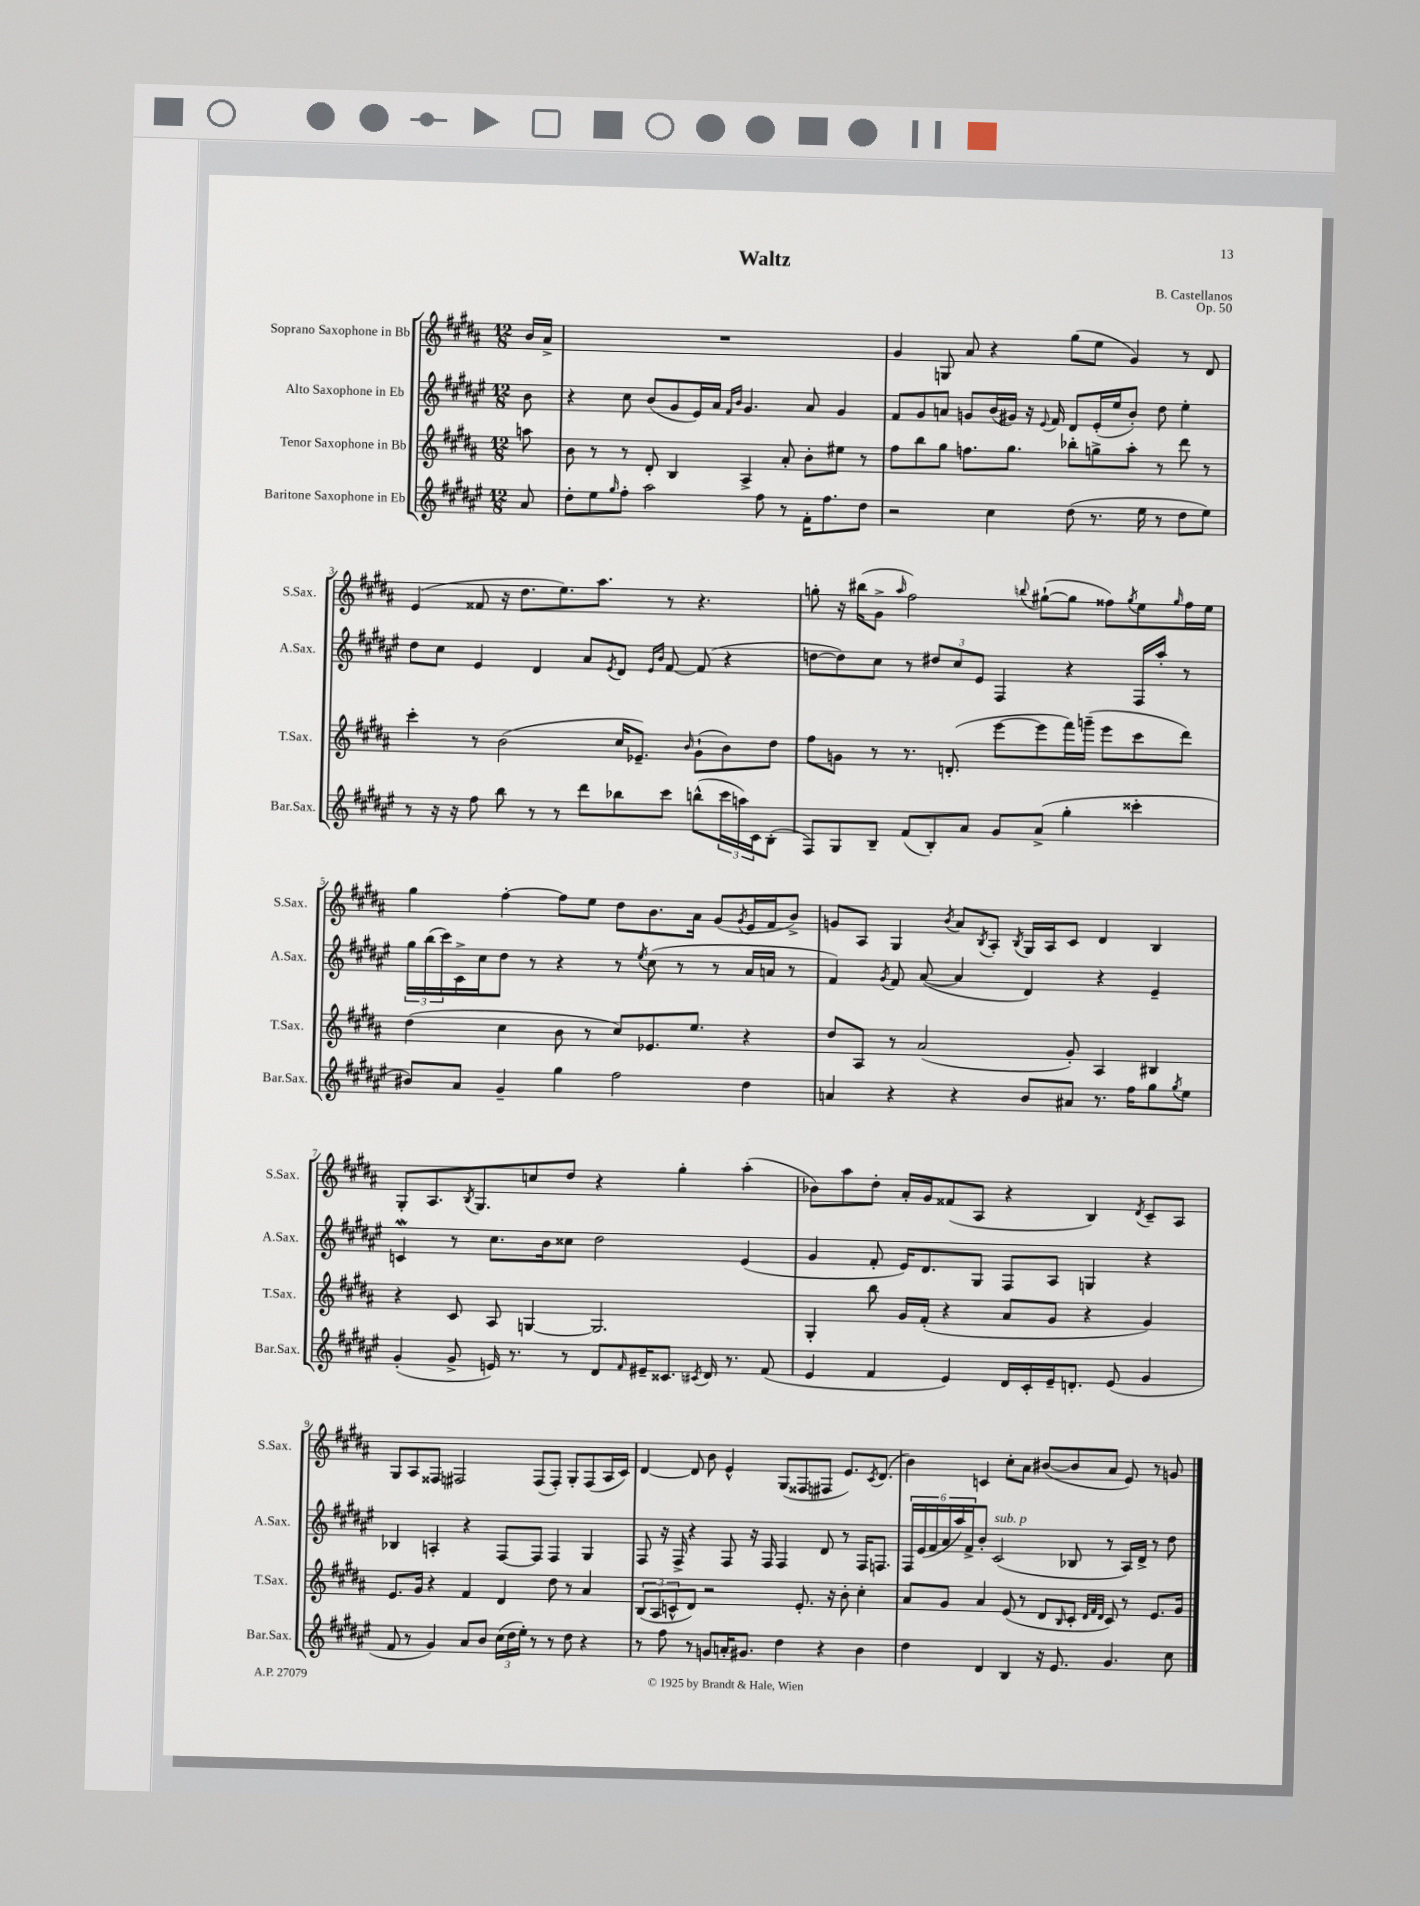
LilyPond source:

\header { title = "Waltz" composer = "B. Castellanos" opus = "Op. 50" }
<<
\new StaffGroup <<
\new Staff = "s0" \with { instrumentName = "Soprano Saxophone in Bb" shortInstrumentName = "S.Sax." } {
    \clef treble \key b \major \numericTimeSignature \time 12/8 \partial 8
    b'16 ais'16-> |
    R1. |
    gis'4 g8 ais'8 r4 gis''8( e''8 gis'4) r8 dis'8 |
    e'4( fisis'8 r16 dis''8. e''8.) ais''8. r8 r4. |
    g''8-. r16 bis''16( gis'8-> \grace { ais''16 } fis''2) \appoggiatura { b''8 } gis''8~-!( gis''8 fisis''8) \acciaccatura { gis''8 } e''8 \grace { gis''16 } fisis''16 e''16 |
    gis''4 fis''4~-. fis''8 e''8 dis''8 b'8. ais'16 gis'8( \acciaccatura { gis'8 } e'16 fis'16 b'8->) |
    g'8 ais8 gis4 \acciaccatura { b'8 } ais'8 \acciaccatura { b8 } ais8-. \acciaccatura { b8 } gis16 ais16 cis'8 dis'4 b4 |
    gis8-. ais8. \acciaccatura { b8 } gis8. c''8 dis''8 r4 gis''4-. ais''4-.( |
    bes'8) ais''8 dis''8-. ais'16-. gis'16 fisis'8( ais8 r4 b4) \acciaccatura { dis'8 } cis'8-- ais8 |
    gis8 ais8 fisis8 fis2 fis8( fis8-.) gis8-. fis8( ais16 cis'16) |
    dis'4~ dis'8 b'8 e'4-^ gis8( fisis8 fis8 e'8.) \acciaccatura { cis'8 } dis'8.( |
    b'4) c'4 cis''8-. ais'8 bis'8~( bis'8 ais'8 e'8) r8 g'8 \bar "|." |
}
\new Staff = "s1" \with { instrumentName = "Alto Saxophone in Eb" shortInstrumentName = "A.Sax." } {
    \clef treble \key fis \major \numericTimeSignature \time 12/8 \partial 8
    b'8 |
    r4 cis''8 b'8( gis'8 eis'16) ais'16 \grace { fis'16 b'16 } gis'4. ais'8 gis'4 |
    fis'8 gis'8 a'8 g'8 b'16( gis'16) r16 \appoggiatura { eis'8 } fis'16 dis'8 eis'16-.( eis''16 b'8-.) dis''8 eis''4-. |
    dis''8 cis''8 eis'4 dis'4 ais'8 \acciaccatura { eis'8 } dis'8 \grace { eis'16 b'16 } fis'8~ fis'8( r4 |
    d''8~ d''8) cis''8 r8 \tuplet 3/2 { dis''8 cis''8 eis'8 } fis4 r4 fis16 ais''16-. r8 |
    \tuplet 3/2 { gis''16 b''16( cis'''16) } cis'16-> cis''16 dis''8 r8 r4 r8 \acciaccatura { eis''8 } cis''8( r8 r8 ais'16 a'16 r8 |
    fis'4) \acciaccatura { gis'8 } fis'8 ais'8~( ais'4 dis'4) r4 eis'4-- |
    c'4\mordent r8 cis''8. b'16 cisis''8 dis''2 eis'4( |
    gis'4 fis'8-. eis'16) dis'8. gis8 fis8 ais8 g4 r4 |
    bes4 a4-. r4 fis8~ fis8 fis4 gis4 |
    fis8 r16 fis16-> r4 fis8 r16 fis16 fis4 dis'8 r8 fis16 f8. |
    \tuplet 6/4 { fis16 eis'16( fis'16 ais'16 ais''16) fis'16-> } b'8-. cis'2^\markup { \italic "sub. p" }( bes8 r8 ais16) dis'16-> r8 dis''8 \bar "|." |
}
\new Staff = "s2" \with { instrumentName = "Tenor Saxophone in Bb" shortInstrumentName = "T.Sax." } {
    \clef treble \key b \major \numericTimeSignature \time 12/8 \partial 8
    a''8 |
    b'8 r8 r8 dis'8-. b4 ais4-> ais'8-. b'8-. eis''8 r8 |
    fis''8 b''8 gis''8 f''8. gis''8. bes''8-. g''8-> ais''8-. r8 dis'''8 r8 |
    cis'''4-. r8 b'2( cis''16 ees'8.--) \grace { b'16 } gis'8-!( b'8) dis''8 |
    fis''8 g'8 r8 r8. d'8.-.( e'''8~ e'''8 fis'''16) g'''16--( e'''8 cis'''8 dis'''8) |
    dis''4( cis''4 b'8 r8 cis''8) ees'8. e''8. r4 |
    dis''8 ais8 r8 ais'2( gis'8-.) ais4 bis4 |
    r4 cis'8 ais8 g4~ g2. |
    gis4-. b''8 gis'16 fis'16-.( r4 ais'8 gis'8 r4 gis'4) |
    e'8. gis'16 r4 fis'4 dis'4 dis''8 r8 ais'4 |
    \tuplet 3/2 { b8( ais8 c'8-^ } dis'8) r2 e'8.-. r16 b'8-. cis''4-. |
    ais'8 gis'8 ais'4 e'8( r8 dis'8 \grace { b16 } cis'8-. \grace { dis'32 fis'32 dis'32 } cis'8) r8 e'8. gis'16 \bar "|." |
}
\new Staff = "s3" \with { instrumentName = "Baritone Saxophone in Eb" shortInstrumentName = "Bar.Sax." } {
    \clef treble \key fis \major \numericTimeSignature \time 12/8 \partial 8
    ais'8 |
    dis''8-. eis''8 \grace { gis''16 } fis''8-. ais''2 fis''8 r8 fis'16-. fis''8. dis''8 |
    r2 cis''4 dis''8( r8. eis''16 r8 dis''8 eis''8) |
    r8 r16 r16 fis''8 b''8 r8 r8 dis'''8 bes''8 cis'''8 b''8-^( \tuplet 3/2 { cis'''16 a''16) cis'16 } b8-.( |
    fis8) gis8 b8-- fis'8( b8-.) ais'8 gis'8 ais'8->( gis''4-. cisis'''4-. |
    bis'8) ais'8 gis'4-- gis''4 fis''2 dis''4 |
    a'4 r4 r4 b'8 ais'8 r8. fis''16 gis''8 \acciaccatura { gis''8 } eis''8 |
    gis'4-.( gis'8-> e'16) r8. r8 dis'8 \grace { fis'16 } eis'16-- cisis'8. \acciaccatura { cis'8 } dis'16 r8. fis'8( |
    eis'4 fis'4 eis'4) dis'16 cis'16-. eis'16-- d'8.-. eis'8( gis'4 |
    fis'8 r8 gis'4) ais'8 b'8 \tuplet 3/2 { cis''16( dis''16 eis''16-.) } r8 r8 dis''8 r4 |
    r8 fis''8 r8 g'8 a'16-. gis'8. dis''4 r4 b'4 |
    dis''4 dis'4 b4 r16 eis'8. gis'4. cis''8 \bar "|." |
}
>>
>>
